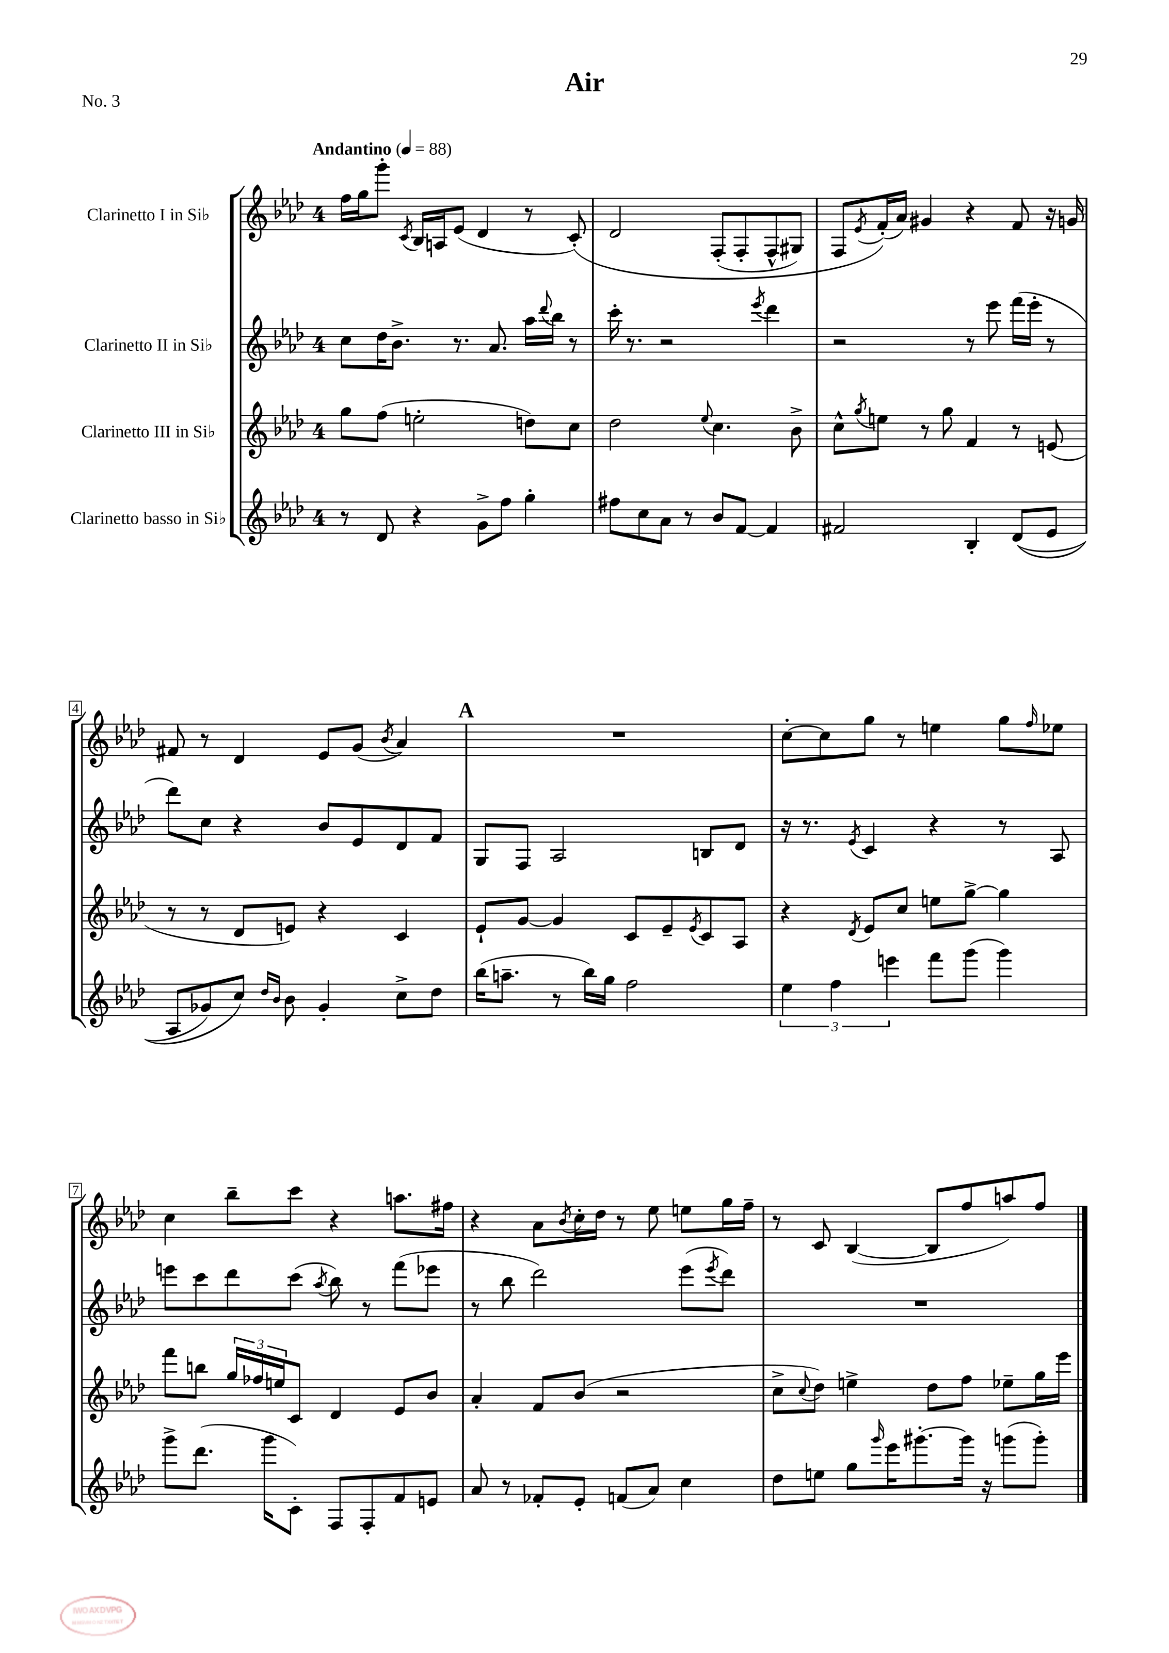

**kern	**kern	**kern	**kern
*part4	*part3	*part2	*part1
*staff4	*staff3	*staff2	*staff1
*I"Clarinetto basso in Si♭	*I"Clarinetto III in Si♭	*I"Clarinetto II in Si♭	*I"Clarinetto I in Si♭
*clefG2	*clefG2	*clefG2	*clefG2
*k[b-e-a-d-]	*k[b-e-a-d-]	*k[b-e-a-d-]	*k[b-e-a-d-]
*M4/4	*M4/4	*M4/4	*M4/4
*MM88	*MM88	*MM88	*MM88
=1	=1	=1	=1
!	!	!	!LO:TX:a:B:t=Andantino
8r	8gg\L	8cc\L	16ff\LL
.	.	.	16gg\J
8d-/	(8ff\J	16dd-\K	8ggg'\J
.	.	8.b-^\J	.
.	.	.	8qc/
4r	2een'\	.	16B-/LL
.	.	.	16An/J
.	.	8.r	(8e-/J
8g^\L	.	.	4d-/
.	.	8.a-/	.
8ff\J	.	.	.
4gg'\	8ddn\L)	16aa-\LL	8r
.	.	8qqddd-/	.
.	.	16bb-\JJ	.
.	8cc\J	8r	(8c'/)
=2	=2	=2	=2
8ff#X\L	2dd-\	16ccc'\	2d-/
.	.	8.r	.
8cc\	.	.	.
8a-\J	.	2r	.
8r	.	.	.
.	8qqee-/	.	.
8b-/L	4.cc\	.	(8F'/L
[8f/J	.	.	8F'/
.	.	8qeee-/	.
4f/]	.	4ddd-\	8F^^/
.	8b-^\	.	8G#X/J)
=3	=3	=3	=3
2f#X/	8cc^^\L	2r	8F/L
.	8qgg/	.	8qe-/
.	8een\J	.	(16f'/L)
.	.	.	16a-/JJ)
.	8r	.	4g#X/
.	8gg\	.	.
4B-'/	4f/	8r	4r
.	.	8eee-\	.
((8d-/L	8r	(16fff\LL	8f/
.	.	16eee-'\JJ	.
8e-/J	(8en/	8r	16r
.	.	.	16gn/
!!LO:LB:g=z
=4	=4	=4	=4
8A-/L	8r	8ddd-\L)	8f#X/
8g-X/)	8r	8cc\J	8r
8cc/J)	8d-/L	4r	4d-/
16qqdd-/LL	.	.	.
16qqb-/JJ	.	.	.
8b-\	8en/J)	.	.
4g-'/	4r	8b-/L	8e-/L
.	.	8e-/	(8g/J
.	.	.	8qb-/
8cc^\L	4c/	8d-/	4a-/)
8dd-\J	.	8f/J	.
!!LO:REH:place=s1:t=A
=5	=5	=5	=5
(16bb-\KL	8e-`/L	8G/L	1r
8.aan~\J	.	.	.
.	[8g/J	8F/J	.
8r	4g/]	2A-/	.
16bb-\LL)	.	.	.
16gg\JJ	.	.	.
2ff\	8c/L	.	.
.	8e-~/	.	.
.	8qe-/	.	.
.	8c/	8Bn/L	.
.	8A-/J	8d-/J	.
=6	=6	=6	=6
6ee-\	4r	16r	[8cc'\L
.	.	8.r	.
.	.	.	8cc\]
6ff\	.	.	.
.	8qd-/	8qe-/	.
.	8e-/L	4c/	8gg\J
6eeen\	.	.	.
.	8cc/J	.	8r
8fff\L	8een\L	4r	4een\
(8ggg\J	[8gg^\J	.	.
4ggg\)	4gg\]	8r	8gg\L
.	.	.	16qqff/
.	.	8A-/	8ee-X\J
!!LO:LB:g=z
=7	=7	=7	=7
8ggg^\L	8fff\L	8eeen\L	4cc\
(8.ddd-\J	8bbn\J	8ccc\	.
.	24gg/LL	8ddd-\	8bb-~\L
.	24ff-X/	.	.
16ggg\KL	.	.	.
.	24een/J	.	.
8c'\J)	8c/J	(8ccc\J	8ccc\J
.	.	8qaa-/	.
8F/L	4d-/	8bb-\)	4r
8F'/	.	8r	.
8f/	8e-/L	(8fff\L	8.aan\L
8en/J	8b-/J	8eee-X\J	.
.	.	.	16ff#X\Jk
=8	=8	=8	=8
8a-/	4a-'/	8r	4r
8r	.	8bb-\	.
8f-X'/L	8f/L	2ddd-\)	8a-\L
.	.	.	8qb-/
8e-'/J	(8b-/J	.	16cc'\L
.	.	.	16dd-\JJ
(8fn/L	2r	.	8r
8a-/J)	.	.	8ee-\
4cc\	.	(8eee-\L	8een\L
.	.	8qeee-/	.
.	.	8ddd-\J)	16gg\L
.	.	.	16ff~\JJ
=9	=9	=9	=9
8dd-\L	8cc^\L	1r	8r
.	8qqcc/	.	.
8een\J	8dd-\J)	.	8c/
8gg\L	4een^\	.	([4B-/
16qqggg/	.	.	.
16eee-\K	.	.	.
[8.ggg#X'\	.	.	.
.	8dd-\L	.	8B-/L]
16ggg#\Jk]	8ff\J	.	8ff/
16r	.	.	.
(8gggn\L	8ee-X~\L	.	8aan/)
8ggg'\J)	16gg\L	.	8ff/J
.	16eee-\JJ	.	.
==	==	==	==
*-	*-	*-	*-
